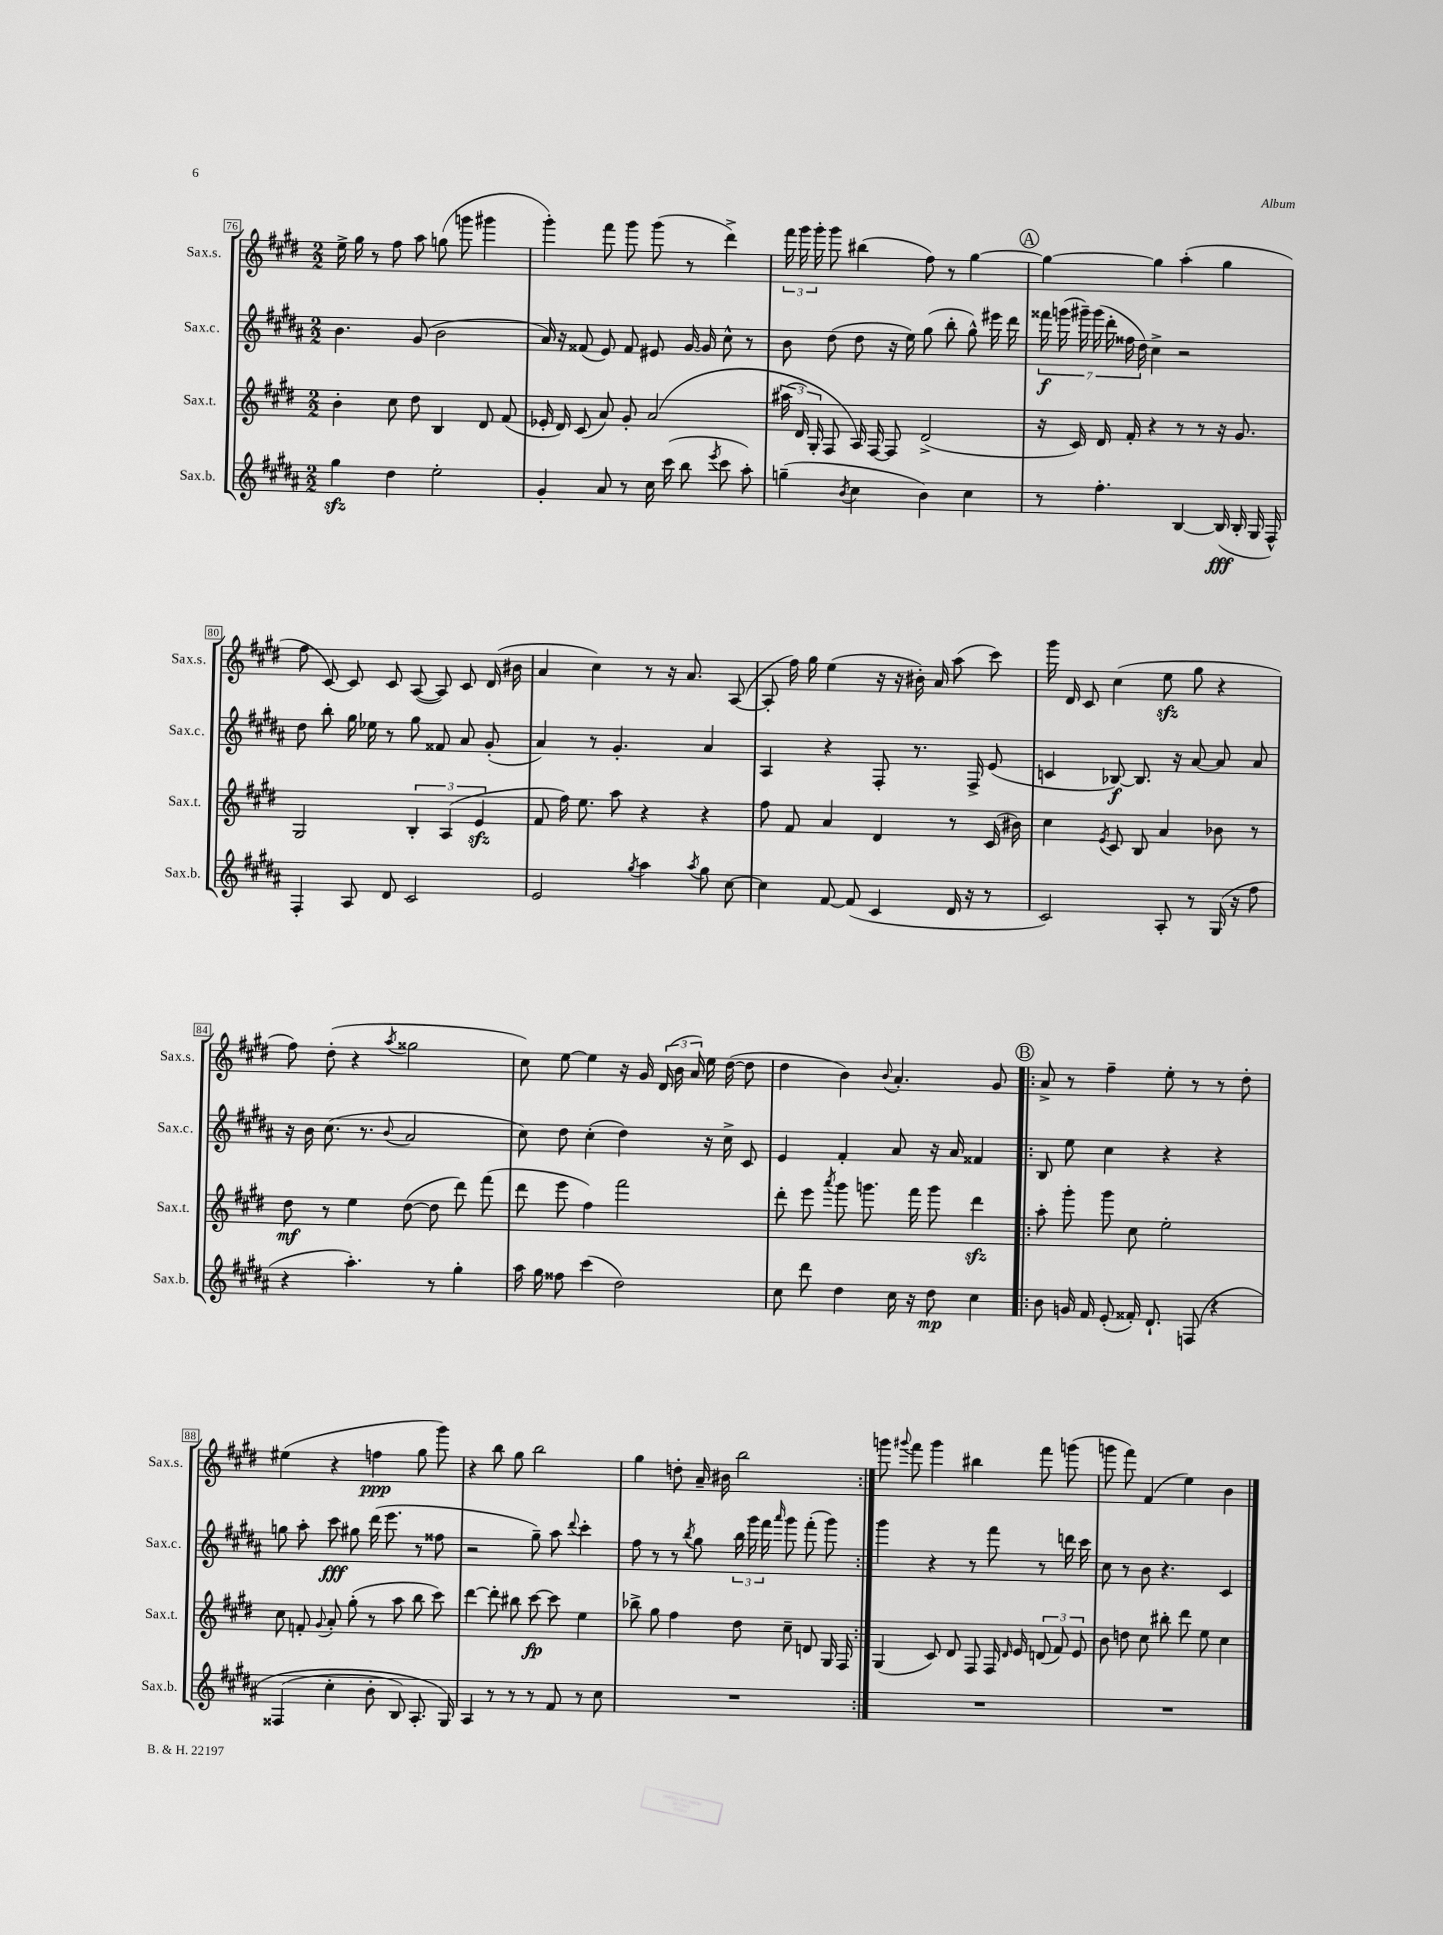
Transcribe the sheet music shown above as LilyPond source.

<<
\new StaffGroup <<
\new Staff = "s0" \with { instrumentName = "Sax.s." shortInstrumentName = "Sax.s." } {
    \clef treble \key e \major \numericTimeSignature \time 2/2
    \autoBeamOff e''16-> gis''16 r8 fis''8 a''8 g''8( g'''8 gis'''4 |
    gis'''4-.) fis'''8 gis'''8 gis'''8( r8 dis'''4->) |
    \tuplet 3/2 { fis'''16 gis'''16 gis'''16-. } gis'''8 bis''4( fis''8) r8 gis''4~ |
    \mark \markup { \circle "A" } gis''4~ gis''4 a''4-.( gis''4 |
    fis''8 cis'8~) cis'8 cis'8 a8~( a8) cis'8 dis'16( bis'16 |
    a'4 cis''4) r8 r16 a'8. a8~( |
    a8-. fis''16) gis''16 e''4( r16 r16 bis'16-.) a'16 a''8( cis'''8) |
    gis'''16 dis'16 cis'8 cis''4( e''8\sfz gis''8 r4 |
    fis''8) dis''8-.( r4 \acciaccatura { a''8 } gisis''2 |
    cis''8) e''8~ e''4 r16 gis'16 \tuplet 3/2 { dis'16( b'16 a'16) } e''16 dis''16~( dis''8 |
    dis''4 b'4) \appoggiatura { b'8 } a'4.-. gis'8 |
    \repeat volta 2 { \mark \markup { \circle "B" } a'8-> r8 fis''4-- e''8-. r8 r8 dis''8-. |
    eis''4( r4 f''4\ppp gis''8 gis'''8) |
    r4 b''8 gis''8 b''2 |
    gis''4 d''8-. a'16-- bis'16 b''2 | }
    g'''8 \appoggiatura { gis'''8 } fis'''8 gis'''4 bis''4 fis'''8 g'''8( |
    g'''8 fis'''8) fis'4( e''4) b'4 \bar "|." |
}
\new Staff = "s1" \with { instrumentName = "Sax.c." shortInstrumentName = "Sax.c." } {
    \clef treble \key b \major \numericTimeSignature \time 2/2
    \autoBeamOff b'4. gis'8( b'2 |
    ais'16) r16 fisis'8( e'8) fisis'8 eis'8 gis'16~ gis'16 cis''8-^ r8 |
    b'8 dis''8( dis''8 r16 e''16) gis''8( b''8-. gis''8-^) eis'''16 dis'''16 |
    \mark \markup { \circle "A" } \tuplet 7/4 { fisis'''16\f g'''16( gis'''16--) gis'''16( dis'''16-. fisis''16 dis''16) } cis''4-> r2 |
    dis''8 b''8-. gis''16 ees''16 r8 gis''8 fisis'8 ais'8 gis'8-.( |
    ais'4) r8 gis'4.-. ais'4 |
    ais4 r4 fis8-. r8. fis16-> e'8( |
    c'4 bes8~\f) bes8. r16 ais'8~ ais'8 ais'8 |
    r16 b'16 cis''8.( r8. \appoggiatura { b'8 } ais'2 |
    cis''8) dis''8 cis''4-.( dis''4) r16 cis''16-> cis'8 |
    e'4 fis'4-. ais'8 r16 ais'16 fisis'4 |
    \repeat volta 2 { \mark \markup { \circle "B" } b8 e''8 cis''4 r4 r4 |
    g''8 ais''8-. cis'''8\fff gis''8 dis'''16( e'''8. r8 fisis''8 |
    r2 gis''8--) ais''8 \appoggiatura { dis'''8 } cis'''4-. |
    fis''8 r8 r8 \acciaccatura { b''8 } gis''8 \tuplet 3/2 { b''16 gis'''16 fis'''16 } \grace { ais'''16 } gis'''8 fis'''8-.( gis'''8) | }
    gis'''4 r4 r8 fis'''8 r8 d'''16 cis'''16 |
    cis''8 r8 b'8 r4. cis'4 \bar "|." |
}
\new Staff = "s2" \with { instrumentName = "Sax.t." shortInstrumentName = "Sax.t." } {
    \clef treble \key e \major \numericTimeSignature \time 2/2
    \autoBeamOff b'4-. cis''8 dis''8 b4 dis'8 fis'8( |
    ees'16-. dis'16) cis'8( a'8) gis'8-. a'2\( |
    \tuplet 3/2 { ais''16( dis'16) gis16-. } fis8 a16\) fis16~ fis8 dis'2->( |
    \mark \markup { \circle "A" } r16 cis'16) dis'16 fis'16-. r4 r8 r8 r16 gis'8. |
    gis2 \tuplet 3/2 { b4-. a4( e'4\sfz } |
    fis'8 fis''16) e''8. a''8 r4 r4 |
    fis''8 fis'8 a'4 dis'4 r8 cis'16( bis'16) |
    cis''4 \acciaccatura { e'8 } cis'8 b8 a'4 bes'8 r8 |
    dis''8\mf r8 e''4 dis''8~( dis''8 dis'''8) fis'''8( |
    dis'''8 e'''8 fis''4) fis'''2 |
    dis'''8-. e'''8 \acciaccatura { a'''8 } gis'''8 g'''8. fis'''16 g'''8 dis'''4\sfz |
    \repeat volta 2 { \mark \markup { \circle "B" } a''8-. gis'''8-. gis'''8 cis''8 e''2-. |
    cis''8 f'8-. \appoggiatura { gis'8 } a'8-. gis''8-.( r8 a''8 b''8 cis'''8) |
    dis'''4~ dis'''8-. bis''8 cis'''8~\fp cis'''8 e''4 |
    bes''8-> gis''8 fis''4 dis''8 cis''8-- d'8 gis16 fis16 | }
    gis4( cis'8) dis'8 fis8 fis16 \grace { dis'16 } e'16 \tuplet 3/2 { d'8( fis'8) e'8 } |
    b'8 d''8 cis''8 bis''8-. dis'''8 e''8 cis''4 \bar "|." |
}
\new Staff = "s3" \with { instrumentName = "Sax.b." shortInstrumentName = "Sax.b." } {
    \clef treble \key b \major \numericTimeSignature \time 2/2
    \autoBeamOff gis''4\sfz dis''4 e''2-. |
    gis'4-. ais'8 r8 cis''16 cis'''16( b''8 \acciaccatura { e'''8 } cis'''8 ais''8-.) |
    g''4--( \acciaccatura { b'8 } cis''4 b'4) cis''4 |
    \mark \markup { \circle "A" } r8 fis''4.-. b4~ b16\fff( b16-. gis16 fis16-^) |
    fis4-. ais8 dis'8 cis'2 |
    e'2 \acciaccatura { gis''8 } ais''4 \acciaccatura { ais''8 } gis''8 cis''8~ |
    cis''4 fis'8~ fis'8( cis'4 dis'16 r16 r8 |
    cis'2) ais8-. r8 gis16( r16 fis''8 |
    r4 ais''4.-.) r8 gis''4-. |
    ais''16 gis''16 fisis''8 cis'''4( dis''2) |
    cis''8 dis'''8 dis''4 cis''16 r16 dis''8\mp cis''4 |
    \repeat volta 2 { \mark \markup { \circle "B" } b'8 g'16 fis'16 e'8-.( fisis'16-.) dis'8.-! f8\( r4 |
    fisis4( cis''4-. b'8-. b8) ais8.-. gis16\) |
    ais4 r8 r8 r8 fis'8 r8 cis''8 |
    R1 | }
    R1 |
    R1 \bar "|." |
}
>>
>>
\layout { \context { \Score currentBarNumber = #76 \override BarNumber.stencil = #(make-stencil-boxer 0.1 0.3 ly:text-interface::print) } }
